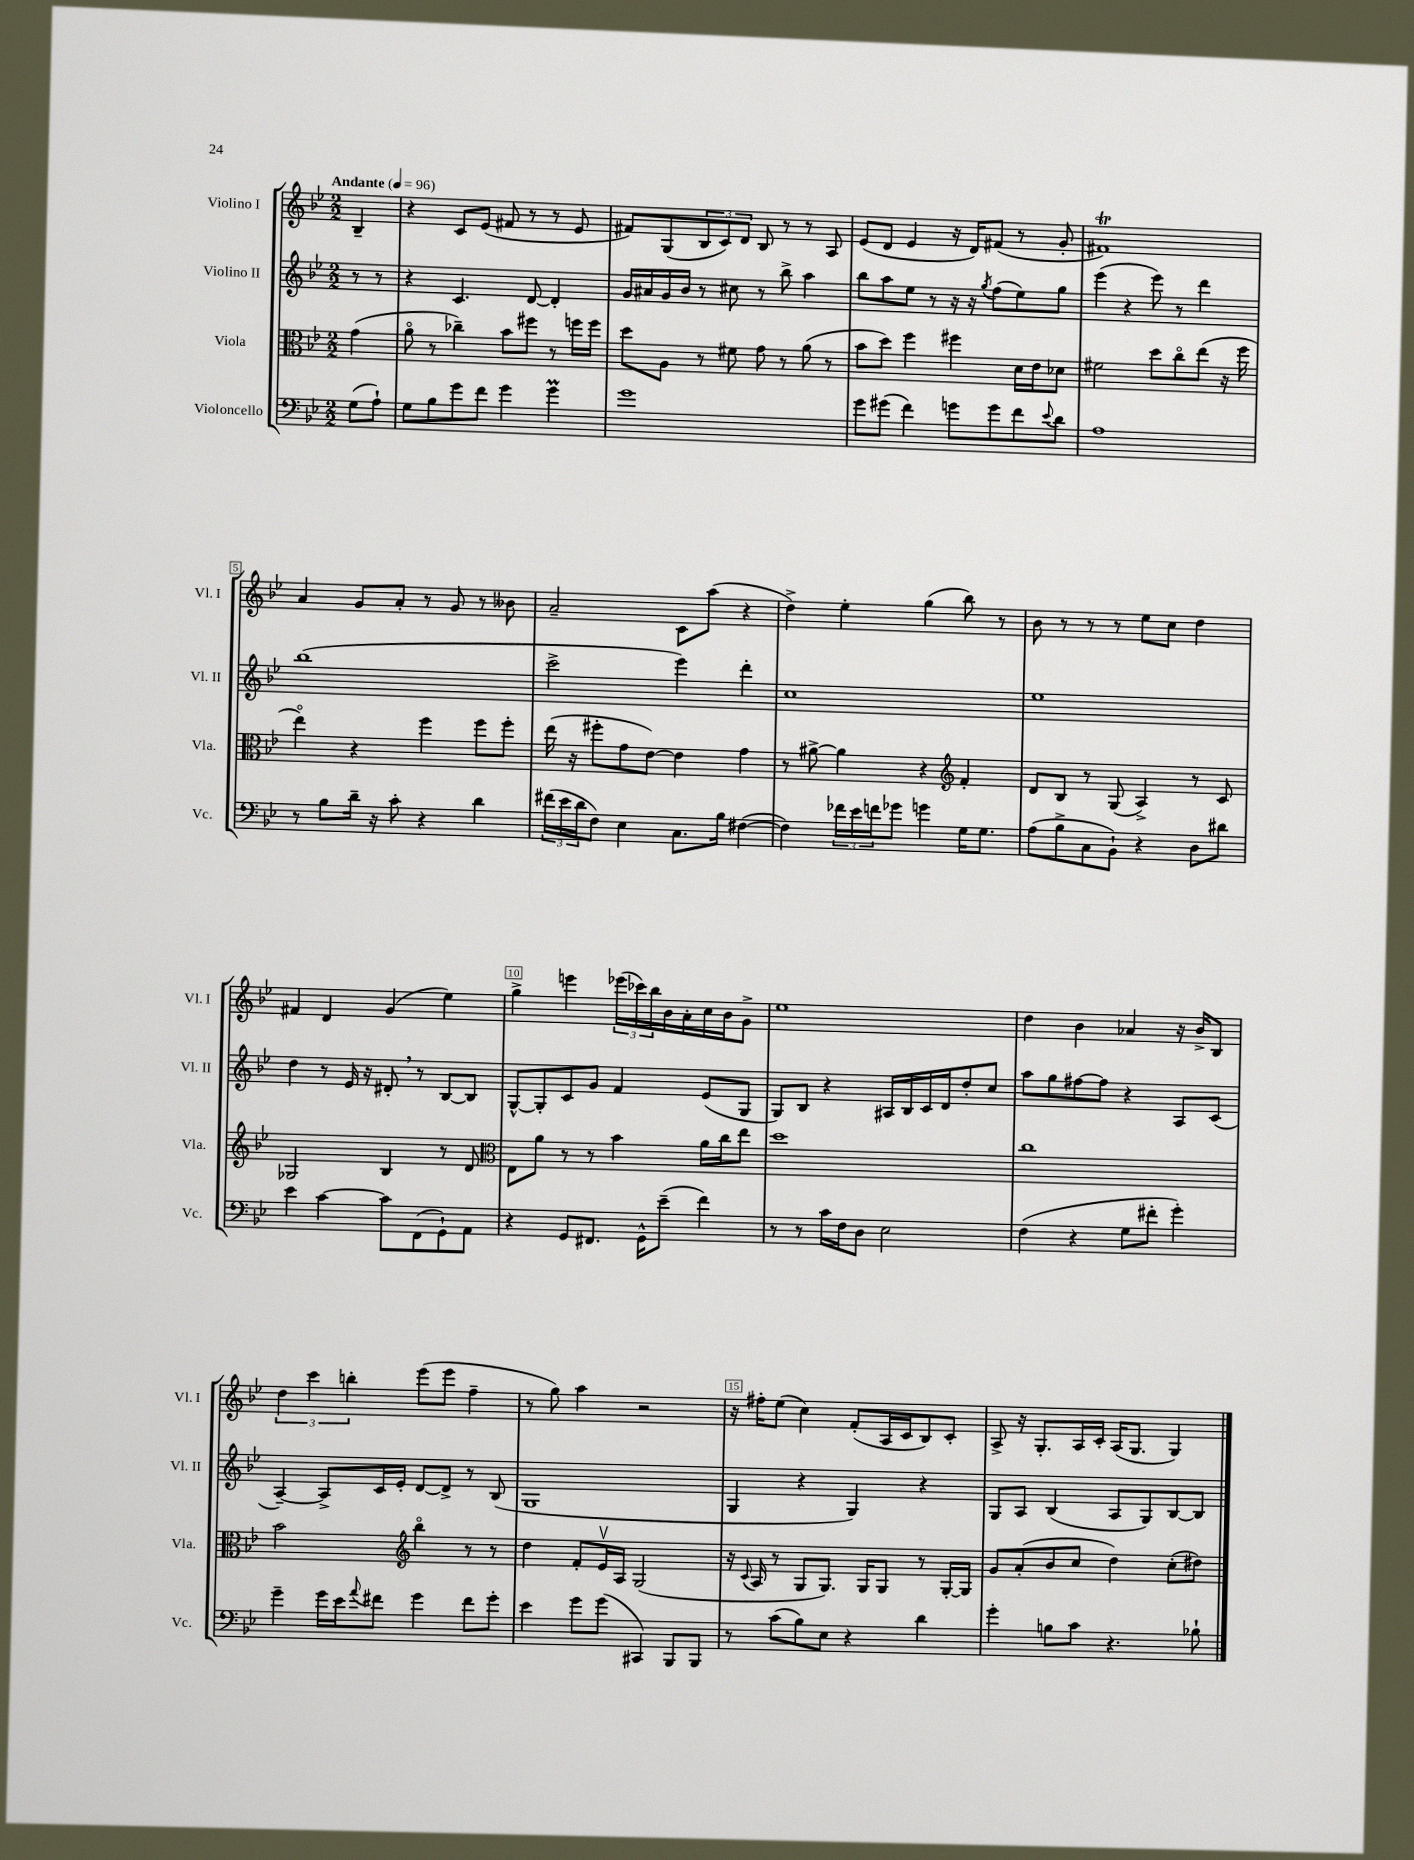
<<
\new StaffGroup <<
\new Staff = "s0" \with { instrumentName = "Violino I" shortInstrumentName = "Vl. I" } {
    \clef treble \key bes \major \numericTimeSignature \time 2/2 \partial 4 \tempo "Andante" 4 = 96
    bes4-- |
    r4 c'8 ees'8( fis'8 r8 r8 ees'8 |
    fis'8) g8( \tuplet 3/2 { bes8 c'8) d'8 } bes8 r8 r8 a8 |
    ees'8( d'8 ees'4 r16 d'16) fis'8( r8 g'8-. |
    fis'1\trill) |
    a'4 g'8 a'8-. r8 g'8 r8 beses'8 |
    a'2-- c'8 a''8( r4 |
    d''4->) ees''4-. g''4( bes''8) r8 |
    bes'8 r8 r8 r8 ees''8 c''8 d''4 |
    fis'4 d'4 g'4( ees''4) |
    g''4-> e'''4 \tuplet 3/2 { ees'''16( ces'''16) bes''16 } bes'16 a'16-. c''16 bes'16 g'8-> |
    ees''1 |
    d''4 bes'4 aes'4 r16 bes'16-> bes8 |
    \tuplet 3/2 { d''4 c'''4 b''4-. } ees'''8( ees'''8 f''4-- |
    r8 g''8) a''4 r2 |
    r16 fis''16-. ees''8( c''4) f'8-.( a16 c'16 bes8) c'8-. |
    a8-> r16 g8.-. a16 c'16-. a16( g8. g4) \bar "|." |
}
\new Staff = "s1" \with { instrumentName = "Violino II" shortInstrumentName = "Vl. II" } {
    \clef treble \key bes \major \numericTimeSignature \time 2/2 \partial 4
    r8 r8 |
    r4 c'4. d'8~ d'4-. |
    g'16 ais'16 g'16 bes'16 r8 cis''8 r8 bes''8-> a''4 |
    bes''8 a''8 ees''8 r8 r16 r16 \acciaccatura { g''8 } f''8( ees''8) g''8 |
    ees'''4( r4 ees'''8) r8 d'''4 |
    bes''1( |
    c'''2-> ees'''4) d'''4-. |
    c''1 |
    ees''1 |
    d''4 r8 ees'16 r16 dis'8-. \breathe r8 bes8~ bes8 |
    g8~-^ g8-. c'8 g'8 f'4 ees'8( g8 |
    g8) bes8 r4 ais16 bes16 c'16 d'16 d''8-. c''8 |
    a''8 g''8 fis''8~ fis''8 r4 a8 c'8( |
    a4~--) a8-> c'16 ees'16-. d'8~ d'8-> r8 bes8( |
    g1 |
    g4 r4 g4) r4 |
    g8 a8 bes4( a8 g8) bes8~ bes8 \bar "|." |
}
\new Staff = "s2" \with { instrumentName = "Viola" shortInstrumentName = "Vla." } {
    \clef alto \key bes \major \numericTimeSignature \time 2/2 \partial 4
    g'4( |
    a'8\flageolet r8 ces''4--) bes'8 fis''8 r8 f''16 f''16 |
    d''8 a8 r8 fis'8 g'8 r8 a'8( r8 |
    bes'8 d''8) f''4 fis''4 d'16 ees'16 des'8 |
    fis'2 d''8 c''8\flageolet ees''8( r16 f''16 |
    ees''4\flageolet) r4 f''4 f''8 f''8-. |
    ees''16( r16 fis''8-. g'8 ees'8~) ees'4 g'4 |
    r8 ais'8~-> ais'4 r4 \clef treble f'4-. |
    d'8 bes8 r8 g8( a4->) r8 c'8 |
    ges2 bes4 r8 d'8 |
    \clef alto ees8 a'8 r8 r8 bes'4 a'16 c''16 ees''8 |
    d''1 |
    c''1 |
    bes'2 \clef treble bes''4\flageolet r8 r8 |
    d''4 f'8-. ees'16\upbow a16 g2( |
    r16 \appoggiatura { c'8 } a16 r8 g8 g8.) g16 g8 r8 g16~-. g16 |
    g'8 a'8-.( bes'8 c''8 d''4) c''8-.( dis''8) \bar "|." |
}
\new Staff = "s3" \with { instrumentName = "Violoncello" shortInstrumentName = "Vc." } {
    \clef bass \key bes \major \numericTimeSignature \time 2/2 \partial 4
    g8( a8-!) |
    g8 bes8 g'8 f'8 g'4 g'4\prall |
    g'1 |
    g'8 gis'8( f'4) g'8 g'8 f'8 \appoggiatura { ees'8 } d'8 |
    a1 |
    r8 bes8 d'16-- r16 c'8-. r4 d'4 |
    \tuplet 3/2 { fis'16( ees'16 d'16 } f8) ees4 c8. bes16 fis4~( |
    fis4) \tuplet 3/2 { fes'16 ees'16 f'16 } ges'8 g'4 g16 g8. |
    a8( bes8-> c8 bes,8-!) r4 d8 dis'8 |
    ees'4 c'4~ c'8 f,8( g,8-!) a,8 |
    r4 g,8 fis,8. g,16-^ ees'8--( f'4) |
    r8 r8 c'16 f16 d8 ees2 |
    f4( r4 g8 fis'8-. g'4-.) |
    g'4-- g'16 ees'16 \appoggiatura { a'8 } fis'8 g'4 fis'8 g'8-. |
    ees'4 g'8 g'8( cis,4) bes,,8 bes,,8 |
    r8 c'8( bes8) ees8 r4 d'4 |
    g'4-. b8 c'8 r4. bes8-! \bar "|." |
}
>>
>>
\layout { \context { \Score \override BarNumber.break-visibility = ##(#f #t #t) barNumberVisibility = #(every-nth-bar-number-visible 5) \override BarNumber.stencil = #(make-stencil-boxer 0.1 0.3 ly:text-interface::print) } }
